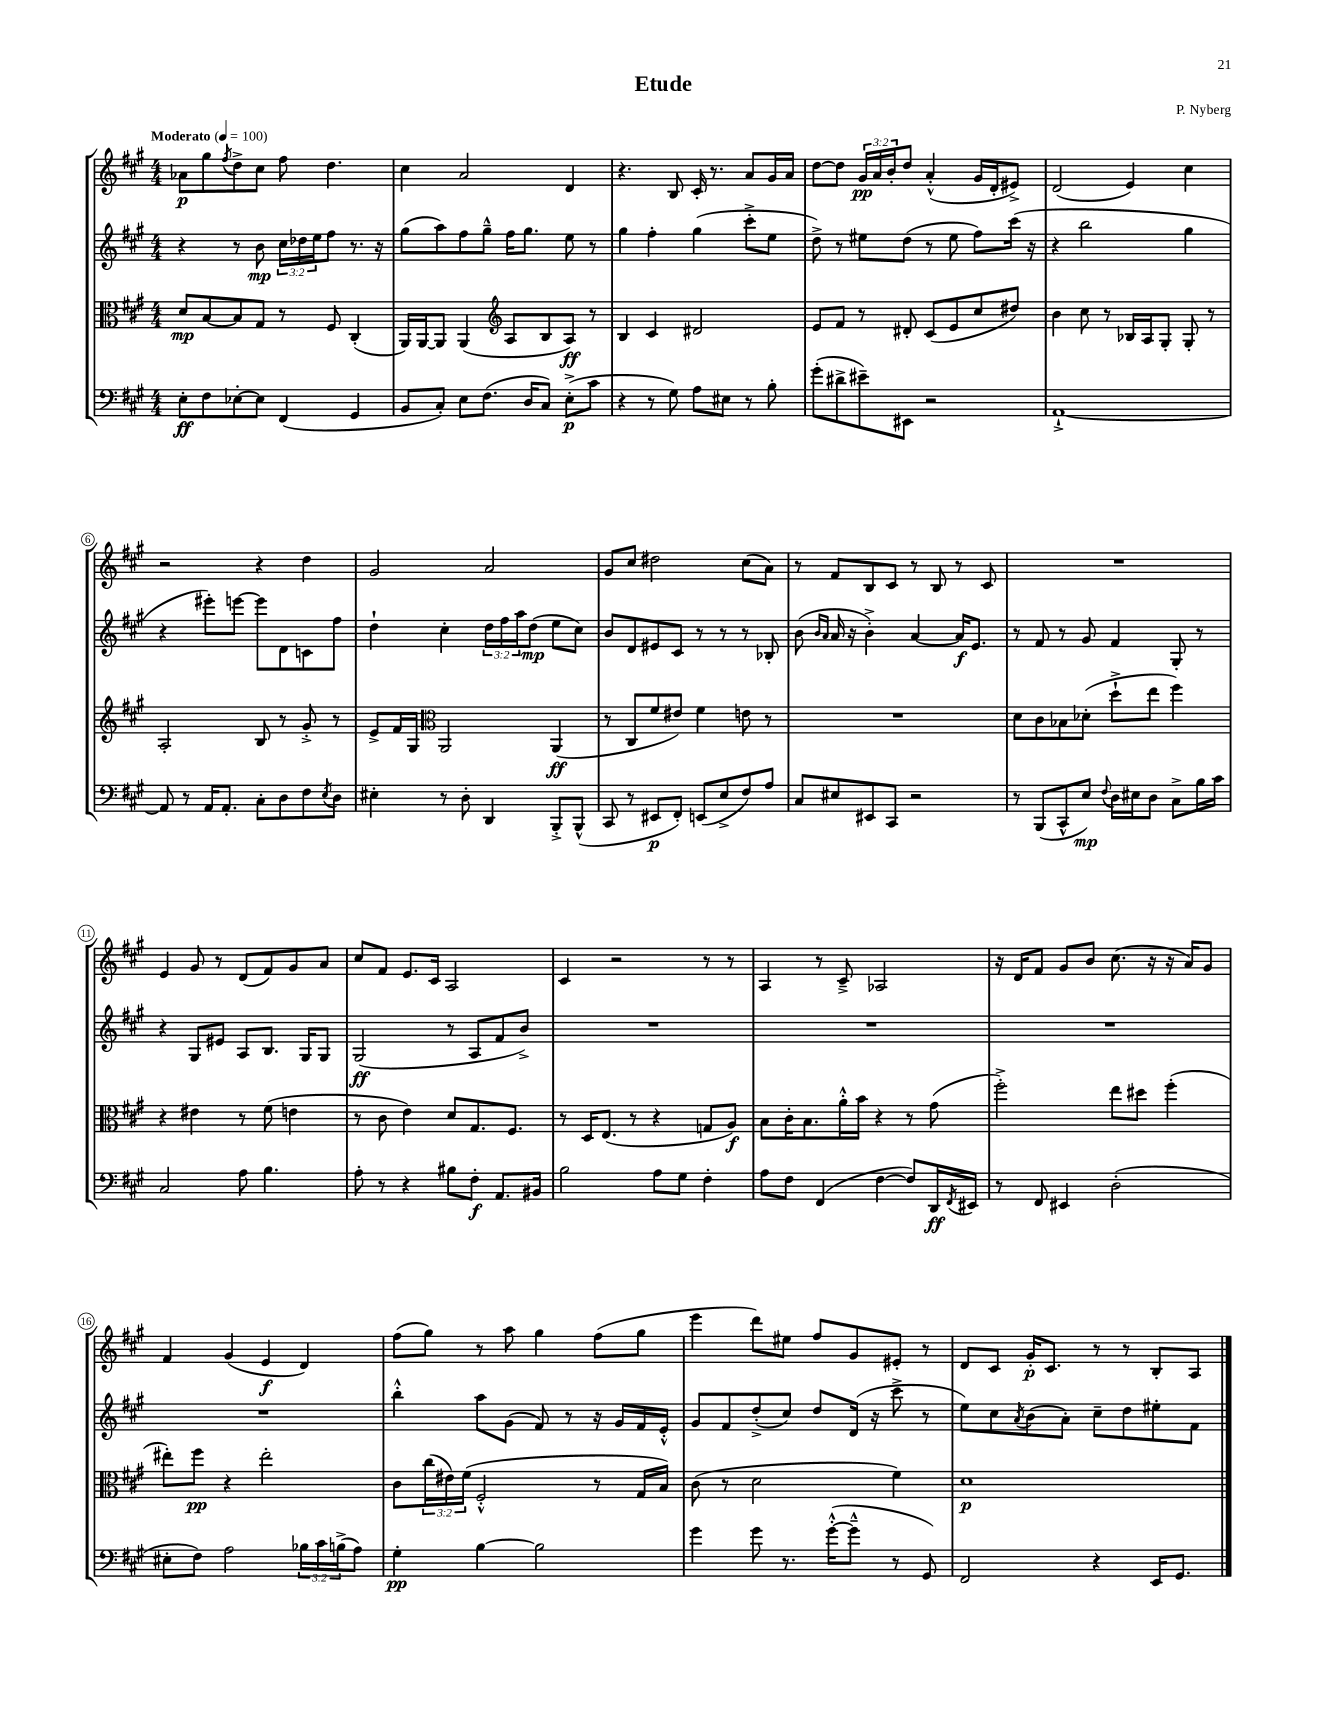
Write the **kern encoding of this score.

**kern	**kern	**kern	**kern
*staff4	*staff3	*staff2	*staff1
*clefF4	*clefC3	*clefG2	*clefG2
*k[f#c#g#]	*k[f#c#g#]	*k[f#c#g#]	*k[f#c#g#]
*M4/4	*M4/4	*M4/4	*M4/4
*MM100	*MM100	*MM100	*MM100
8E'\L	8d/L	4r	8a-\L
8F#\	[8B/	.	8gg#\
.	.	.	8qff#/
[8E-'\	8B/]	8r	8dd^\
8E-\]J	8G#/J	8b\	8cc#\J
(4FF#/	8r	24cc#\LL	8ff#\
.	.	24dd-\	.
.	.	24ee\J	.
.	8F#/	8ff#\J	4.dd\
4GG#/	(4C#'/	8.r	.
.	.	16r	.
=	=	=	=
8BB/L	16AA/LL)	(8gg#\L	4cc#\
.	[16AA/J	.	.
8C#'/J)	8AA/]J	8aa\)	.
8E\L	(4AA/	8ff#\	2a/
(8.F#\J	.	8gg#~^^\J	.
*	*clefG2	*	*
.	8A/L	16ff#\LK	.
16D/LK	.	8.gg#\J	.
8C#/J)	8B/	.	.
(8E'^\L	8A/J)	8ee\	4d/
8c#\J	8r	8r	.
=	=	=	=
4r	4B/	4gg#\	4.r
8r	4c#/	4ff#'\	.
8G#\)	.	.	8B/
8A\L	2d#/	(4gg#\	16c#'/
.	.	.	8.r
8E#\J	.	.	.
8r	.	8ccc#'^\L	8a/L
8B'\	.	8ee\J	16g#/L
.	.	.	16a/JJ
=	=	=	=
(8g#'\L	8e/L	8dd^\)	[8dd\L
8d#^\	8f#/J	8r	8dd\]J
8e#~\)	8r	8ee#\L	24g#/LL
.	.	.	24a/
.	.	.	24b'/J
8EE#\J	8d#'/	(8dd\J	8dd/J
2r	(8c#/L	8r	(4a'^^/
.	8e/	8ee#\	.
.	8cc#/	8ff#\L)	16g#/LL
.	.	.	16d'/J
.	8dd#/J)	(16ccc#\Jk	8e#^/J)
.	.	16r	.
=	=	=	=
[1AA`^	4b\	4r	(2d/
.	8cc#\	2bb\	.
.	8r	.	.
.	16B-/LL	.	4e/)
.	16A/J	.	.
.	8G#'/J	.	.
.	8G#'/	4gg#\	4cc#\
.	8r	.	.
=	=	=	=
8AA/]	2A'/	4r	2r
8r	.	.	.
16AA/LK	.	8eee#'\L)	.
8.AA'/J	.	.	.
.	.	[8eee\J	.
8C#'\L	8B/	8eee\]L	4r
8D\	8r	8d\	.
8F#\	8g#'^/	8c\	4dd\
8qE/	.	.	.
8D\J	8r	8ff#\J	.
=	=	=	=
4E#'\	8e^/L	4dd`\	2g#/
.	16f#/L	.	.
.	16G#/JJ	.	.
*	*clefC3	*	*
8r	2AA/	4cc#'\	.
8D'\	.	.	.
4DD/	.	24dd\LL	2a/
.	.	24ff#\	.
.	.	24aa\J	.
.	.	(8dd\J	.
8BBB'^/L	(4AA/	8ee\L	.
(8BBB^^/J	.	8cc#\J)	.
=	=	=	=
8CC#/	8r	8b/L	8g#/L
8r	8C#/L	8d/	8cc#/J
8EE#/L	8f#/	8e#/	2dd#\
8FF#'/J)	8e#/J)	8c#/J	.
(8EE/L	4f#\	8r	.
8E^/	.	8r	.
8F#/)	8e\	8r	(8cc#\L
8A/J	8r	8B-'/	8a\J)
=	=	=	=
8C#/L	1r	(8b\	8r
.	.	16qqb/LL	.
.	.	16qqa/JJ	.
8E#/	.	16a/	8f#/L
.	.	16r	.
8EE#/	.	4b'^\)	8B/
8CC#/J	.	.	8c#/J
2r	.	[4a/	8r
.	.	.	8B/
.	.	16a/]LK	8r
.	.	8.e/J	.
.	.	.	8c#/
=	=	=	=
8r	8d\L	8r	1r
(8BBB/L	8c#\	8f#/	.
8CC#^^/	8B-\	8r	.
8E/J)	(8d-'\J	8g#/	.
8qqF#/	.	.	.
16D\LL	8dd`^\L	4f#/	.
16E#\J	.	.	.
8D\J	8ee\J	.	.
8C#^\L	4ff#\)	8G#'/	.
16B\L	.	8r	.
16c#\JJ	.	.	.
=	=	=	=
2C#/	4r	4r	4e/
.	4e#\	8G#/L	8g#/
.	.	8e#/J	8r
8A\	8r	8A/L	(8d/L
4.B\	(8f#\	8.B/J	8f#/)
.	4e\	.	8g#/
.	.	16G#/LK	.
.	.	8G#/J	8a/J
=	=	=	=
8A'\	8r	(2G#/	8cc#/L
8r	8c#\	.	8f#/J
4r	4e\)	.	8.e/L
.	.	.	16c#/Jk
8B#\L	8d/L	8r	2A/
8F#'\J	8.G#/	8A/L	.
8.AA/L	.	8f#/	.
.	8.F#/J	.	.
.	.	8b^/J)	.
16BB#/Jk	.	.	.
=	=	=	=
2B\	8r	1r	4c#/
.	16D/LK	.	.
.	(8.E/J	.	.
.	.	.	2r
.	8r	.	.
8A\L	4r	.	.
8G#\J	.	.	.
4F#'\	8G/L	.	8r
.	8A/J)	.	8r
=	=	=	=
8A\L	8B\L	1r	4A/
8F#\J	16c#'\K	.	.
.	8.B\	.	.
(4FF#/	.	.	8r
.	16a'^^\L	.	8c#~^/
.	16b\JJ	.	.
[4F#\	4r	.	2A-/
8F#/]L)	8r	.	.
16DD/L	(8g#\	.	.
8qFF#/	.	.	.
16EE#/JJ	.	.	.
=	=	=	=
8r	2ff#'^\)	1r	16r
.	.	.	16d/LK
8FF#/	.	.	8f#/J
4EE#/	.	.	8g#/L
.	.	.	8b/J
(2D'\	8ee\L	.	(8.cc#\
.	8dd#\J	.	.
.	.	.	16r
.	(4ff#'\	.	16r
.	.	.	16a/LK)
.	.	.	8g#/J
=	=	=	=
8E#'\L	8ee#'\L)	1r	4f#/
8F#\J)	8ff#\J	.	.
2A\	4r	.	(4g#/
.	2ee#'\	.	4e/
24B-\LL	.	.	4d/)
24c#\	.	.	.
(24B^\J	.	.	.
8A\J)	.	.	.
=	=	=	=
4G#'\	8c#\L	4bb'^^\	(8ff#\L
.	(24cc#\L	.	8gg#\J)
.	24e#\)	.	.
.	(24f#\JJ	.	.
[4B\	2F#'^^/	8aa\L	8r
.	.	(8g#\J	8aa\
2B\]	.	8f#/)	4gg#\
.	.	8r	.
.	8r	16r	(8ff#\L
.	.	16g#/LL	.
.	16G#/LL	16f#/	8gg#\J
.	16B/JJ)	16e'^^/JJ	.
=	=	=	=
4g#\	(8c#\	8g#/L	4eee\
.	8r	8f#/	.
8g#\	2d\	(8dd'^/	8ddd\L)
8.r	.	8cc#/J)	8ee#\J
.	.	8dd/L	8ff#/L
([16g#'^^\LK	.	.	.
8g#~^^\]J	.	(16d/Jk	8g#/
.	.	16r	.
8r	4f#\)	8ccc#^\	8e#'/J
8GG#/)	.	8r	8r
=	=	=	=
2FF#/	1d	8ee\L)	8d/L
.	.	8cc#\	8c#/J
.	.	8qa/	.
.	.	(8b\	16g#'/LK
.	.	.	8.c#/J
.	.	8a'\J)	.
4r	.	8cc#~\L	8r
.	.	8dd\	8r
16EE/LK	.	8ee#'\	8B'/L
8.GG#/J	.	.	.
.	.	8f#\J	8A/J
==	==	==	==
*-	*-	*-	*-
